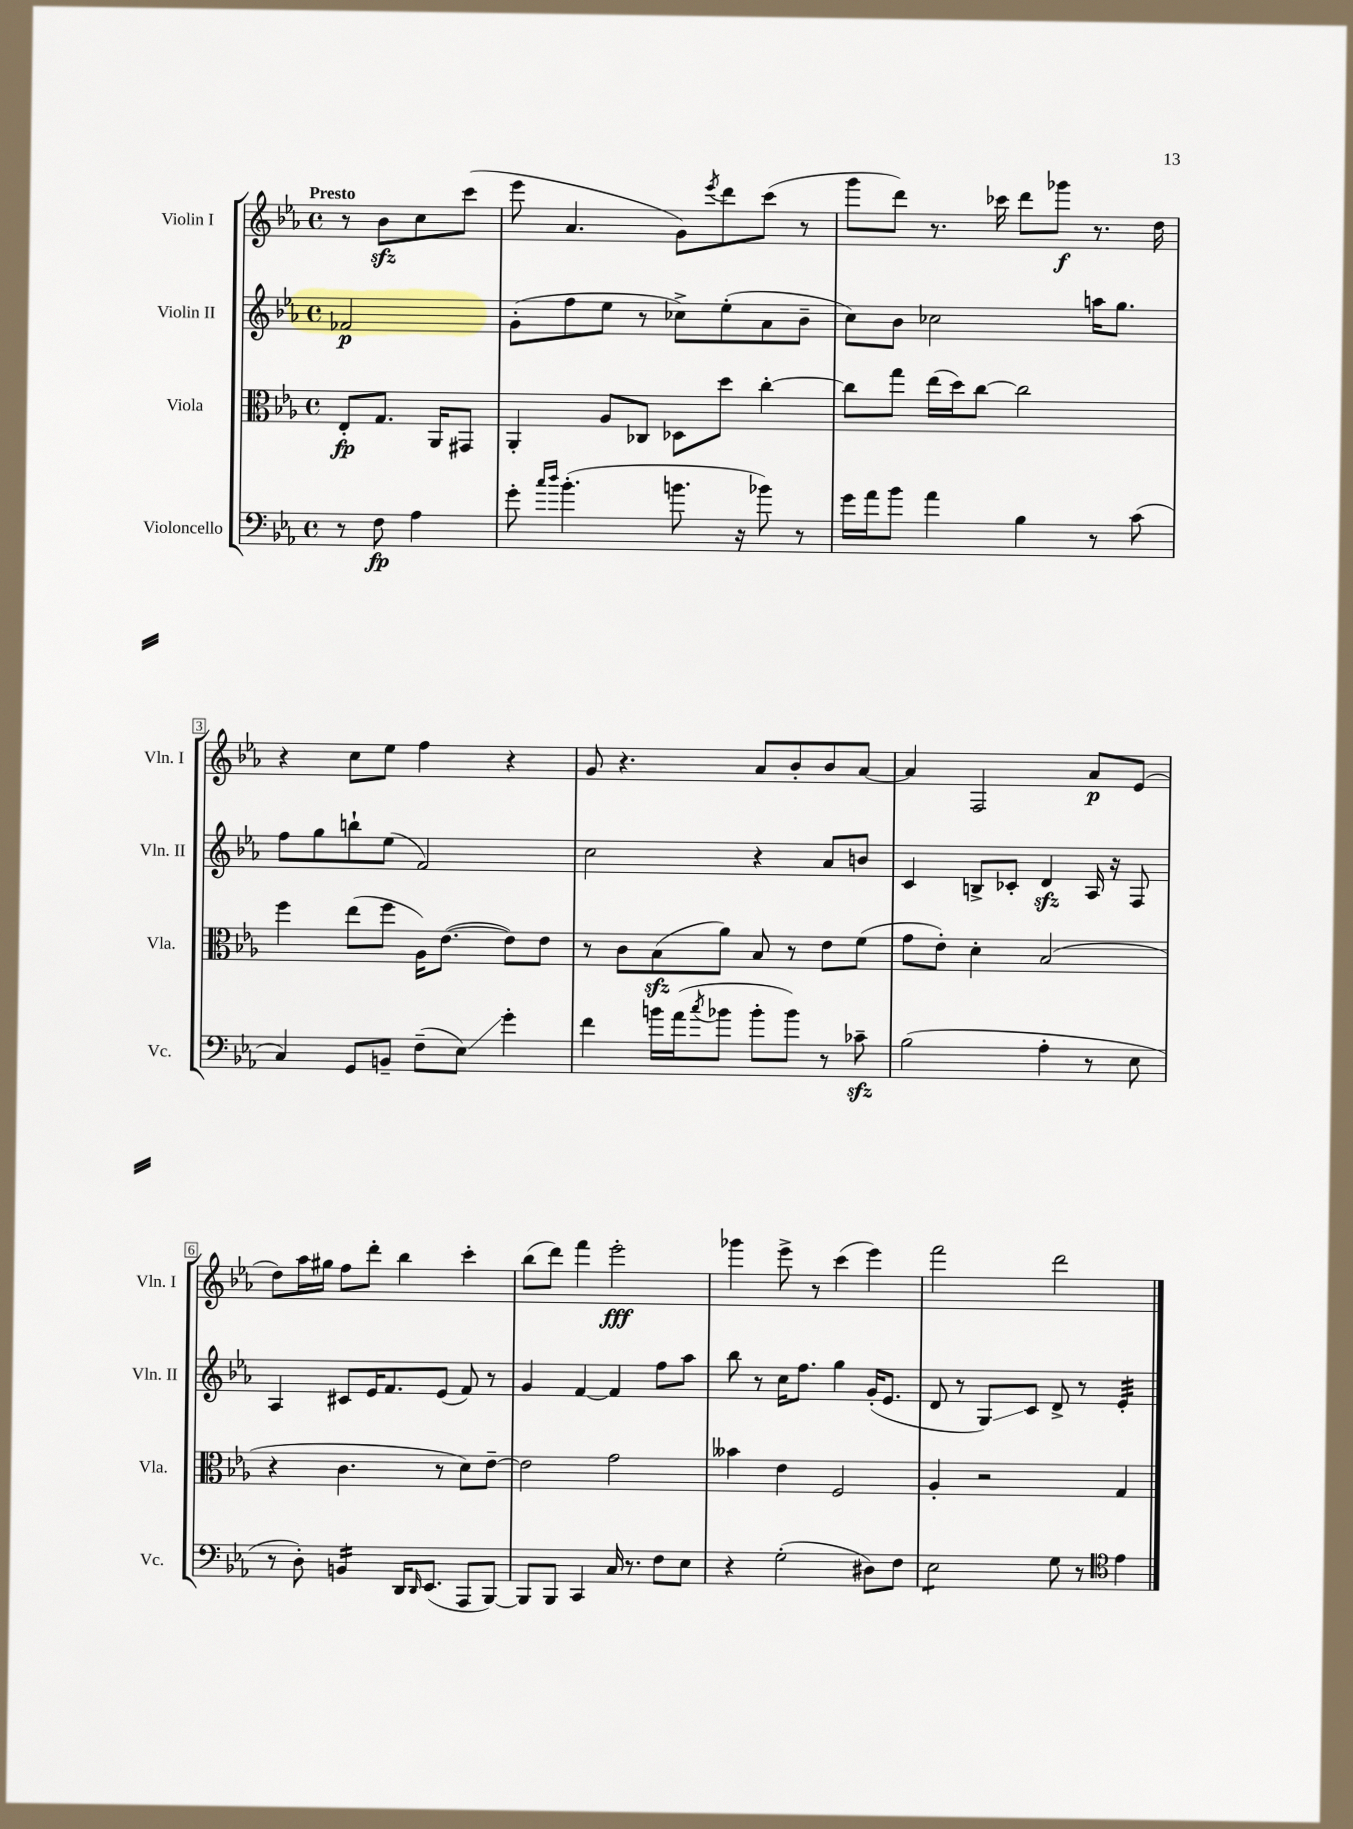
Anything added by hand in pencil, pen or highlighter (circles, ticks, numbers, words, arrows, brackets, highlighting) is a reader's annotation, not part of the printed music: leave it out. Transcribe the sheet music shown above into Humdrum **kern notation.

**kern	**kern	**kern	**kern
*staff4	*staff3	*staff2	*staff1
*clefF4	*clefC3	*clefG2	*clefG2
*k[b-e-a-]	*k[b-e-a-]	*k[b-e-a-]	*k[b-e-a-]
*M4/4	*M4/4	*M4/4	*M4/4
*met(c)	*met(c)	*met(c)	*met(c)
8r	8E-'	2f-	8r
8F	8.G	.	8b-
4A-	.	.	8cc
.	16AA-	.	.
.	8GG#	.	(8ccc
=	=	=	=
8g'	4AA-'	(8g'	8eee-
16qqcc	.	.	.
16qqdd	.	.	.
(4.b-'	.	8ff	4.a-
.	8A-	8ee-	.
.	8C-	8r	.
8.b	8D-	8cc-^)	8g)
.	.	.	8qeee-
.	8dd	(8ee-'	8ddd
16r	.	.	.
8b-)	[4cc'	8a-	(8ccc
8r	.	8b-~	8r
=	=	=	=
16g	8cc]	8cc)	8ggg
16a-	.	.	.
8b-	8gg	8b-	8ddd)
4a-	(16ee-	2cc-	8.r
.	16dd)	.	.
.	[8cc	.	.
.	.	.	16ccc-
4B-	2cc]	.	8ddd
.	.	.	8ggg-
8r	.	16aa	8.r
.	.	8.gg	.
(8c	.	.	.
.	.	.	16dd
=	=	=	=
4C)	4ff	8ff	4r
.	.	8gg	.
8GG	(8ee-	8bb`	8cc
8BB~	8ff	(8ee-	8ee-
(8F~	16A-)	2f)	4ff
.	([8.e-	.	.
8E-)	.	.	.
4g'	8e-])	.	4r
.	8e-	.	.
=	=	=	=
4f	8r	2cc	8g
.	8c	.	4.r
16b	(8B-	.	.
(16a-	.	.	.
8qcc	.	.	.
8b-	8a-)	.	.
8b-'	8B-	4r	8a-
8b-)	8r	.	8b-'
8r	8e-	8a-	8b-
8c-~	(8f	8b	[8a-
=	=	=	=
(2B-	8g	4c	4a-]
.	8e-')	.	.
.	4d'	8B^	2F
.	.	8c-'	.
4A-'	(2B-	4d	.
8r	.	16A-	8a-
.	.	16r	.
8E-	.	8F	(8e-
=	=	=	=
8r	4r	4A-	8dd)
8D')	.	.	16aa-
.	.	.	16gg#
4BB	4.c	8c#	8ff
.	.	16e-	8ddd'
.	.	8.f	.
16DD	.	.	4bb-
16qqDD	.	.	.
(8.EE-	.	.	.
.	8r	(8e-	.
8AAA-	8d)	8f)	4ccc'
[8BBB-)	[8e-~	8r	.
=	=	=	=
8BBB-]	2e-]	4g	(8bb-
8BBB-	.	.	8ddd)
4CC	.	[4f	4fff
16C	2g	4f]	2eee-'
8.r	.	.	.
8F	.	8ff	.
8E-	.	8aa-	.
=	=	=	=
4r	4b--	8bb-	4ggg-
.	.	8r	.
(2G'	4e-	16cc	8eee-^
.	.	8.ff	.
.	.	.	8r
.	2F	4gg	(4ccc
8D#)	.	(16g'	4eee-)
.	.	8.e-	.
8F	.	.	.
=	=	=	=
2E-	4A-'	8d	2fff
.	.	8r	.
.	2r	8G)	.
.	.	8c	.
8G	.	8d^	2ddd
8r	.	8r	.
*clefC4	*	*	*
4e-	4G	4e-'	.
==	==	==	==
*-	*-	*-	*-
